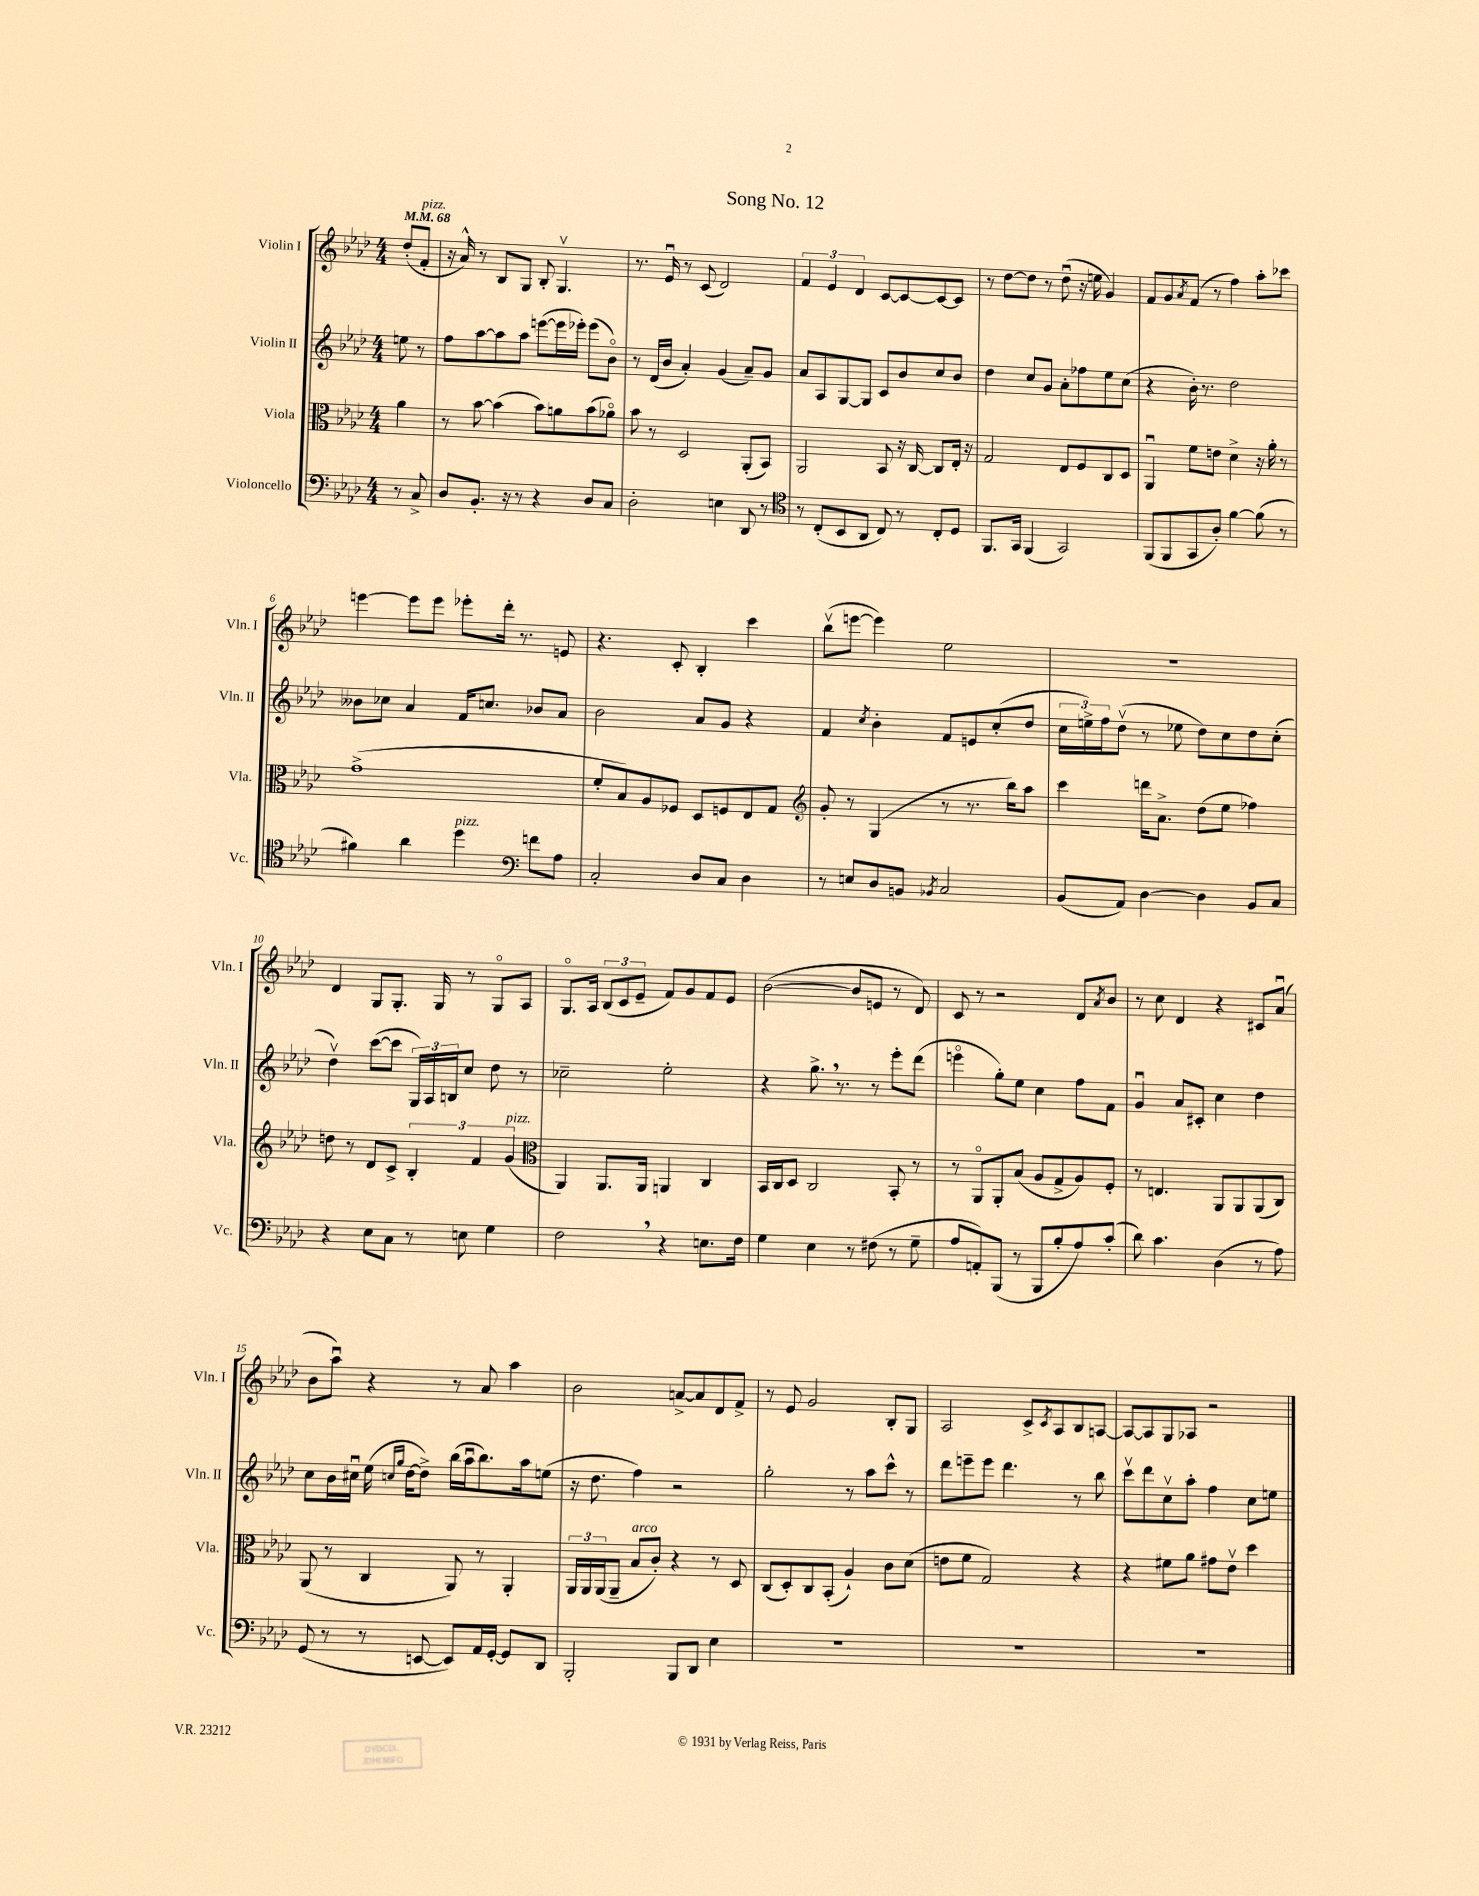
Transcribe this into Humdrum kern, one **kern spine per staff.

**kern	**kern	**kern	**kern
*part4	*part3	*part2	*part1
*staff4	*staff3	*staff2	*staff1
*I"Violoncello	*I"Viola	*I"Violin II	*I"Violin I
*I'Vc.	*I'Vla.	*I'Vln. II	*I'Vln. I
*clefF4	*clefC3	*clefG2	*clefG2
*k[b-e-a-d-]	*k[b-e-a-d-]	*k[b-e-a-d-]	*k[b-e-a-d-]
*M4/4	*M4/4	*M4/4	*M4/4
*MM68	*MM68	*MM68	*MM68
=	=	=	=
8r	4a-\	8een\	(8dd-'/L
!	!	!	!LO:TX:a:i:t=pizz.
8C^/	.	8r	8f'/J
=1	=1	=1	=1
8D-/L	8r	8ff\L	16r
.	.	.	16a-^^/)
8.BB-'/J	[8b-\	[8aa-\	8r
.	(4b-\]	8aa-\]	8B-/L
16r	.	.	.
8r	.	8aa-\J	8G/J
4r	8b-\L)	([8eeen\L	8B-'/
.	8an\	16eee\L]	4.Gv/
.	.	16eee-X'\JJ)	.
8D-/L	(8b-\	(8eee-\L	.
8C/J	8a-X\J)	8b-\J)	.
=2	=2	=2	=2
2D-'\	8b-\	8r	8.r
.	8r	(16d-/LL	.
.	.	16b-/JJ	16e-u/
.	2D-/	4a-'/)	8r
.	.	.	(8c/
4En\	.	(4g/	2d-/)
8DD-/	(8AA-'/L	8a-~/L)	.
8r	8BB-/J)	8g/J	.
=3	=3	=3	=3
*clefC4	*	*	*
8r	2AA-/	8a-/L	6f/
(8C'/L	.	8A-/	.
.	.	.	6e-/
8BB-/	.	[8G/	.
.	.	.	6d-/
8AA-/J	.	8G/J]	.
8C/)	8BB-/	8c/L	[8c/L
8r	16r	8b-/	8c/_
.	[16C/	.	.
8C'/L	8C/L]	8cc/	8c/_
8D-/J	16E-'/Jk	8b-/J	8c/J]
.	16r	.	.
=4	=4	=4	=4
8.FF/L	2G/	4dd-\	8r
.	.	.	[8dd-\L
16GG/Jk	.	.	.
(4FF/	.	8cc/L	8dd-\J]
.	.	8g/J	8r
2GG/)	8E-/L	8a-'\L	(8dd-u\
.	8F/	8ff-X\	16r
.	.	.	16een\
.	8C/	8ee-\	4g/)
.	8D-/J	(8cc\J	.
=5	=5	=5	=5
(8FF/L	4AA-u/	4r	8f/L
8FF/	.	.	8g/
.	.	.	8qa-/
8GG/	8f\L	16b-'\)	(8f/J
.	.	8.r	.
8A-'/J)	8en\J	.	8r
[4f\	4d-^\	2dd-\	4ff\)
(8f\]	16r	.	8aa-'\L
.	16a-'\	.	.
8r	8r	.	8ccc-X\J
!!LO:LB:g=z
=6	=6	=6	=6
4f#X\)	(1g^	8b--X\L	[4eeen\
.	.	8cc-X\J	.
4a-\	.	4a-/	8eee\L]
.	.	.	8eee\J
!LO:TX:a:i:t=pizz.	!	!	!
4dd-\	.	16f/KL	8eee-X'\L
.	.	8.ccn/J	.
.	.	.	16ddd-'\Jk
.	.	.	8.r
*clefF4	*	*	*
8fn\L	.	8b-X/L	.
8A-\J	.	8a-/J	8en/
=7	=7	=7	=7
2C'/	8f'/L	2b-\	4.r
.	8B-/)	.	.
.	8A-/	.	.
.	8F-X/J	.	8c'/
8D-/L	8D-/L	8a-/L	4B-'/
8C/J	8Fn/	8g/J	.
4D-\	8E-/	4r	4ccc\
.	8G/J	.	.
=8	=8	=8	=8
*	*clefG2	*	*
8r	8g'/	4f/	(8bb-v\L
8En/L	8r	.	[8eeen\J
.	.	8qcc/	.
8D-/	(4G/	4b-'\	4eee\])
8BBn/J	.	.	.
8qBB-X/	.	.	.
2C/	8r	8f/L	2ee-\
.	8.r	8en/	.
.	.	(8cc'/	.
.	16bb-\KL)	.	.
.	8aa-\J	8dd-/J	.
=9	=9	=9	=9
(8BB-/L	4ccc\	24cc\LL	1r
.	.	24een^\)	.
.	.	24ff\J	.
8AA-/J)	.	(8dd-v\J	.
[4D-\	16dddn\KL	8r	.
.	8.a-^\J	.	.
.	.	8ee-X\	.
4D-\]	(8dd-\L	8dd-\L)	.
.	8ee-\J	8cc\	.
8BB-/L	4ff-X\)	8dd-\	.
8C/J	.	(8cc'\J	.
!!LO:LB:g=z
=10	=10	=10	=10
4r	8ddn\	4dd-v\)	4d-/
.	8r	.	.
8E-\L	8d-/L	([8ccc\L	8G/L
8C\J	8c^/J	8ccc\J]	8.G'/J
8r	6B-'/	24G/LL)	.
.	.	24A-/	.
.	.	.	16G/
.	.	24Bn/J	.
8En\	.	8cc/J	8r
.	6f/	.	.
4G\	.	8dd-\	8G/L
!	!LO:TX:a:i:t=pizz.	!	!
.	(6g/	.	.
.	.	8r	8A-/J
=11	=11	=11	=11
*	*clefC3	*	*
2F,\	4AA-/)	2cc-X~\	8.G/L
.	.	.	16A-/Jk
.	8.AA-/L	.	(12B-/L
.	.	.	12c/
.	.	.	12e-~/J
.	16AA-/Jk	.	.
4r	4AAn/	2ee-'\	8f/L)
.	.	.	8g/
8.En\L	4C/	.	8f/
.	.	.	8e-/J
16F\Jk	.	.	.
=12	=12	=12	=12
4G\	16BB-/LL	4r	([2b-\
.	16C/J	.	.
.	8D-/J	.	.
4E-\	2C/	8.gg^,\	.
.	.	8.r	.
8r	.	.	8b-/L]
(8F#X\	.	8r	8en/J
8r	8BB-'/	8eee-'\L	8r
8G~\	8r	(8ddd-\J	8d-/)
=13	=13	=13	=13
8A-/L	8r	4eeen\	8c/
8AAn'/)	8AA-/L	.	8r
(8BBB-/J	8AA-'/	8gg'\L)	2r
8r	(8B-/J	8ee-\J	.
8BBB-/L	8A-/L	4cc\	.
8B-'/	8G^/	.	.
8A-/)	8A-/)	8ff\L	8d-/L
.	.	.	8qa-/
(8c'/J	8F'/J	8f\J	8b-/J
=14	=14	=14	=14
8d-\)	8r	4gu/	8r
4.c\	4.En/	.	8cc\
.	.	8a-/L	4d-/
.	.	8c#X'/J	.
(4D-\	8AA-/L	4cc\	4r
.	8AA-/	.	.
8r	(8AA-/	4dd-\	8c#X/L
8A-\)	8C/J)	.	(8a-u/J
!!LO:LB:g=z
=15	=15	=15	=15
(8GG/	(8AA-/	8cc\L	8b-\L
8r	8r	16b-\L	8aa-u\J)
.	.	16cc#Xu\JJ	.
8r	4C/	(16ee-\	4r
.	.	16qqccn/LL	.
.	.	16qqgg/JJ	.
.	.	[16dd-\KL	.
[8EEn/	.	8dd-^\J])	.
8EE/L])	8AA-/)	(16bb-\LL	8r
.	.	16aa-u\J	.
16AA-/L	8r	8.bb-\)	8a-/
[16GG'/JJ	.	.	.
8GG/L]	4AA-'/	.	4aa-\
.	.	16aa-\k	.
8DD-/J	.	(8een\J	.
=16	=16	=16	=16
2BBB-'/	24AA-/LL	16r	2b-\
.	24AA-/	.	.
.	.	8.dd-\	.
.	(24AA-/J	.	.
.	8AA-~/J	.	.
!	!LO:TX:a:i:t=arco	!	!
.	8B-/L	4ff\)	.
.	8c'/J)	.	.
8BBB-/L	4r	2r	[8an^/L
8DD-/J	.	.	8a/]
4E-\	8r	.	8d-/
.	8D-/	.	8f^/J
=17	=17	=17	=17
1r	(8C/L	2gg'\	8r
.	8D-'/)	.	8e-/
.	8C/	.	2g/
.	(8BB-'/J	.	.
.	4A-`/)	8r	.
.	.	8aa-\L	.
.	8c\L	8ccc^^\J	8B-'/L
.	(8d-\J	8r	8G/J
=18	=18	=18	=18
1r	8en\L	8ddd-\L	2A-/
.	8f\J	8eeen~\	.
.	2G/)	8eee\J	.
.	.	4.ddd-\	.
.	.	.	8c^/L
.	.	.	8qc/
.	.	.	8A-/
.	4r	8r	8B-/
.	.	8bb-\	[8An/J
=19	=19	=19	=19
1r	4r	8cccv\L	8A/L_
.	.	8ddd-\	8A/]
.	8f#X\L	8ccv\	8G/
.	8a-\J	8aa-'\J	8A-X/J
.	8g#X\L	4ff\	2r
.	8e-v\J	.	.
.	4dd-\	8cc\L	.
.	.	8een\J	.
==	==	==	==
*-	*-	*-	*-
